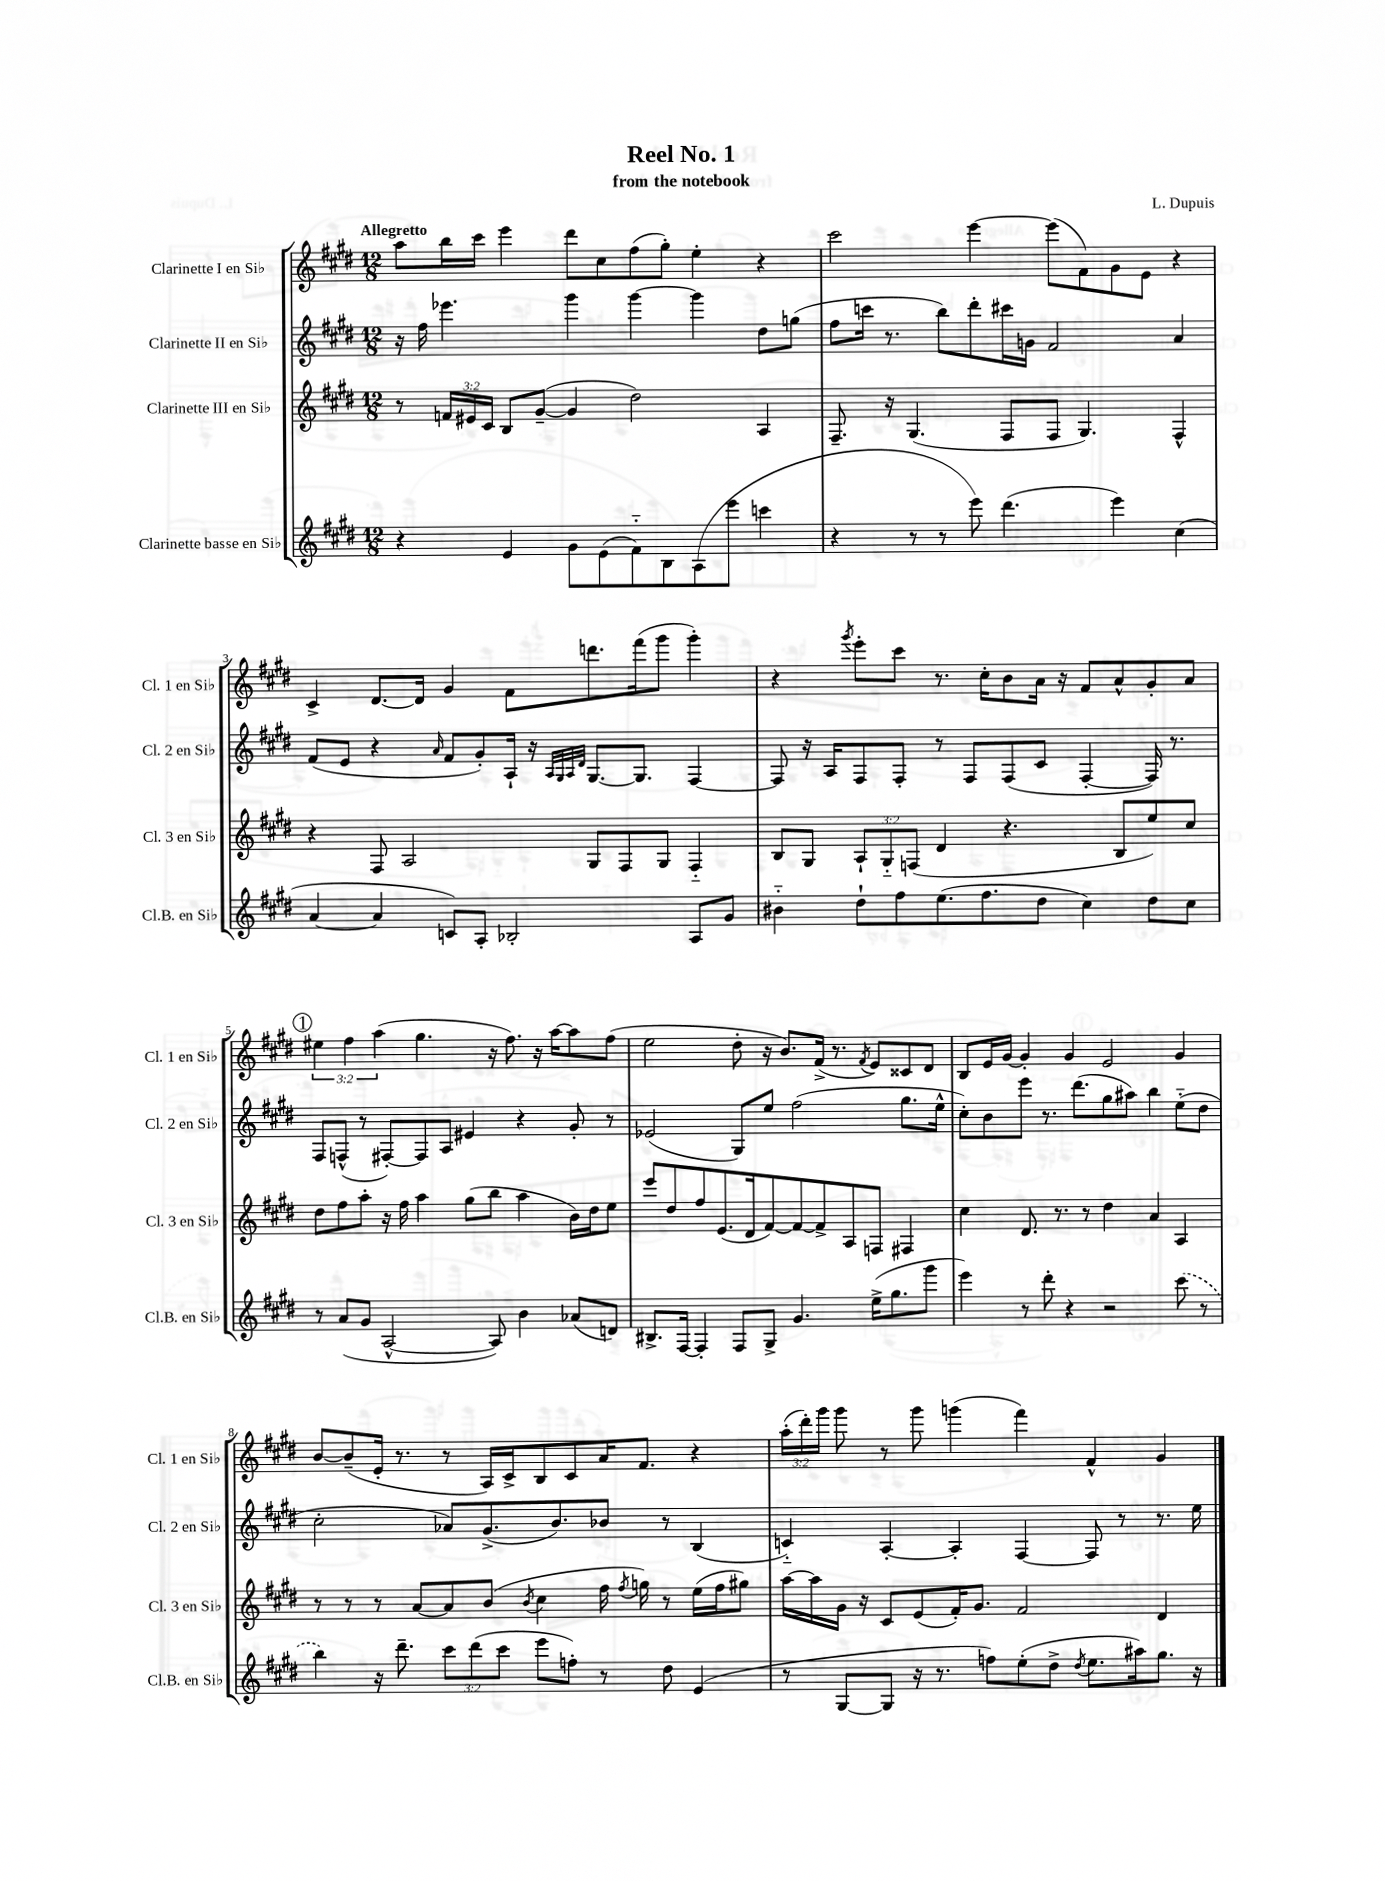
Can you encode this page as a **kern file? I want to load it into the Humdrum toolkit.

**kern	**kern	**kern	**kern
*part4	*part3	*part2	*part1
*staff4	*staff3	*staff2	*staff1
*I"Clarinette basse en Si♭	*I"Clarinette III en Si♭	*I"Clarinette II en Si♭	*I"Clarinette I en Si♭
*I'Cl.B. en Si♭	*I'Cl. 3 en Si♭	*I'Cl. 2 en Si♭	*I'Cl. 1 en Si♭
*clefG2	*clefG2	*clefG2	*clefG2
*k[f#c#g#d#]	*k[f#c#g#d#]	*k[f#c#g#d#]	*k[f#c#g#d#]
*M12/8	*M12/8	*M12/8	*M12/8
=1	=1	=1	=1
!	!	!	!LO:TX:a:B:t=Allegretto
4r	8r	16r	8aa\L
.	.	16ff#\	.
.	24fn/LL	4.eee-X\	16bb\L
.	24e#X/	.	.
.	.	.	16ccc#\JJ
.	24c#/JJ	.	.
4e/	8B/L	.	4eee\
.	([8g#~/J	.	.
8g#\L	4g#/]	4ggg#\	8ddd#\L
(8e\	.	.	8cc#\
8f#\)	2dd#\)	[4ggg#\	(8ff#\
8B\	.	.	8gg#'\J)
(8A\	.	4ggg#\]	4ee'\
8eee\J	.	.	.
4cccn\	4A/	8dd#\L	4r
.	.	(8ggn\J	.
=2	=2	=2	=2
4r	8.F#~/	8ff#\L	2ccc#\
.	.	16cccn\Jk	.
.	16r	8.r	.
8r	(4.G#/	.	.
8r	.	8bb\L)	.
8eee\)	.	8ddd#'\	[4eee\
(4.ddd#\	8F#/L	16ccc#X\L	.
.	.	16gn\JJ	.
.	8F#/J	2f#/	(8eee\L]
.	4.G#/)	.	8f#\)
4eee\)	.	.	8g#\
.	.	.	8e\J
(4cc#\	4F#^^/	4a/	4r
!!LO:LB:g=z
=3	=3	=3	=3
[4a/	4r	(8f#/L	4c#^/
.	.	8e/J	.
4a/]	8F#/	4r	[8.d#/L
.	2A/	.	.
.	.	.	16d#/Jk]
.	.	16qqa/	.
8cn/L)	.	8f#/L	4g#/
8A'/J	.	8g#'/)	.
2B-X'/	.	16A`/Jk	8f#\L
.	.	16r	.
.	.	32qqA/LLL	.
.	.	32qqG#/	.
.	.	32qqA/	.
.	.	32qqd#/JJJ	.
.	8G#/L	[8.G#/L	8.dddn\
.	8F#/	.	.
.	.	8.G#/J]	(16fff#\k
.	8G#/J	.	8ggg#\J
8A/L	4F#/	[4F#/	4ggg#'\)
8g#/J	.	.	.
=4	=4	=4	=4
4b#X\	8B/L	8F#/]	4r
.	8G#/J	16r	.
.	.	16A/KL	.
.	.	.	8qggg#/
8dd#`\L	12A`/L	8F#/	8eee'\L
.	12G#/	.	.
8ff#\	.	8F#'/J	8ccc#\J
.	(12Fn/J	.	.
(8.ee\	4d#/	8r	8.r
.	.	8F#/L	.
8.ff#\	.	.	16cc#'\KL
.	4.r	(8F#/	8b\
8dd#\J	.	8c#/J	16a\Jk
.	.	.	16r
4cc#\)	.	[4F#'/	8f#/L
.	8B/L	.	8a^^/
8dd#\L	8ee/)	16F#/])	8g#'/
.	.	8.r	.
8cc#\J	8cc#/J	.	8a/J
!!LO:LB:g=z
!!LO:REH:place=s1:t=1
=5	=5	=5	=5
8r	8dd#\L	8F#/L	6ee#X\
(8a/L	8ff#\	(8Fn^^/J	.
.	.	.	6ff#\
8g#/J	8aa'\J	8r	.
.	.	.	(6aa\
[2A^^/	16r	[8F#X'/L)	.
.	16ff#\	.	.
.	4aa\	8F#/]	4.gg#\
.	.	8A/J	.
.	(8gg#\L	4e#X/	.
8A/])	8bb\J	.	16r
.	.	.	8.ff#\)
4b\	4aa\	4r	.
.	.	.	16r
.	.	.	[16aa\KL
(8a-X/L	16b\LL)	8g#'/	8aa\]
.	16dd#\J	.	.
8dn/J)	8ee\J	8r	(8ff#\J
=6	=6	=6	=6
8.B#X^/L	8eee/L	(2e-X/	2ee\
.	8dd#/	.	.
[16F#/Jk	.	.	.
4F#'/]	8ff#/	.	.
.	(8.e/	.	.
8F#/L	.	8G#/L)	8dd#'\
.	16d#/k	.	.
8G#^/J	[8f#/)	8ee/J	16r
.	.	.	8.b/L)
4.g#/	8f#/_	(2ff#\	.
.	8f#^/]	.	(16f#^/Jk
.	.	.	8.r
.	8A/	.	.
.	.	.	8qf#/
(16ee^\KL	8Fn/J	.	8e/L)
8.gg#\	.	.	.
.	4F#X/	8.gg#\L	8c##X/
8ggg#\J	.	.	8d#/J
.	.	16ee^^\Jk	.
=7	=7	=7	=7
4eee\)	4cc#\	8cc#'\L)	8B/L
.	.	8b\	16e/L
.	.	.	[16g#/JJ
8r	8.d#/	8eee\J	4g#'/]
8ddd#'\	.	8.r	.
.	8.r	.	.
4r	.	.	4g#/
.	.	(8.ddd#\L	.
.	8r	.	.
2r	4dd#\	8gg#\	2e/
.	.	8aa#X\J)	.
.	4a/	4bb\	.
(8ccc#\	4A/	(8ee\L	4g#/
8r	.	8dd#\J	.
!!LO:LB:g=z
=8	=8	=8	=8
4bb\)	8r	2cc#'\	[8b/L
.	8r	.	(8b~/]
16r	8r	.	16e'/Jk
8.ddd#~\	.	.	8.r
.	[8a/L	.	.
12ccc#\L	8a/]	8a-X/L)	8r
(12ddd#\	.	.	.
.	(8b/J	(8.g#^/	16A/LL)
12ccc#\J	.	.	.
.	.	.	16c#^/J
.	8qb/	.	.
8eee\L	4cc#\	.	8B/
.	.	8.b/)	.
8ffn'\J)	.	.	8c#/
8r	16ff#\	8b-X/J	16a/K
.	8qff#/	.	.
.	16ggn\)	.	8.f#/J
8dd#\	8r	8r	.
(4e/	(16ee\LL	(4B/	4r
.	16ff#\J	.	.
.	8gg#X\J)	.	.
=9	=9	=9	=9
8r	[16aa\LL	4cn/)	(24aa'\LL
.	.	.	24ddd#'\)
.	16aa\]	.	.
.	.	.	24ggg#\JJ
[8G#/L	16g#\JJ	.	8ggg#\
.	16r	.	.
8G#/J]	8c#/L	[4A'/	8r
16r	(8e/	.	8ggg#\
8.r	.	.	.
.	16f#'/K)	4A'/]	(4gggn\
.	8.g#/J	.	.
8ffn\L)	.	.	.
(8ee'\	2f#/	[4F#/	4fff#\)
8dd#^\J	.	.	.
8qdd#/	.	.	.
8.ee\L	.	8F#/]	4f#^^/
.	.	8r	.
16aa#X\k)	.	.	.
8.gg#\J	4d#/	8.r	4g#/
16r	.	16ee\	.
==	==	==	==
*-	*-	*-	*-
